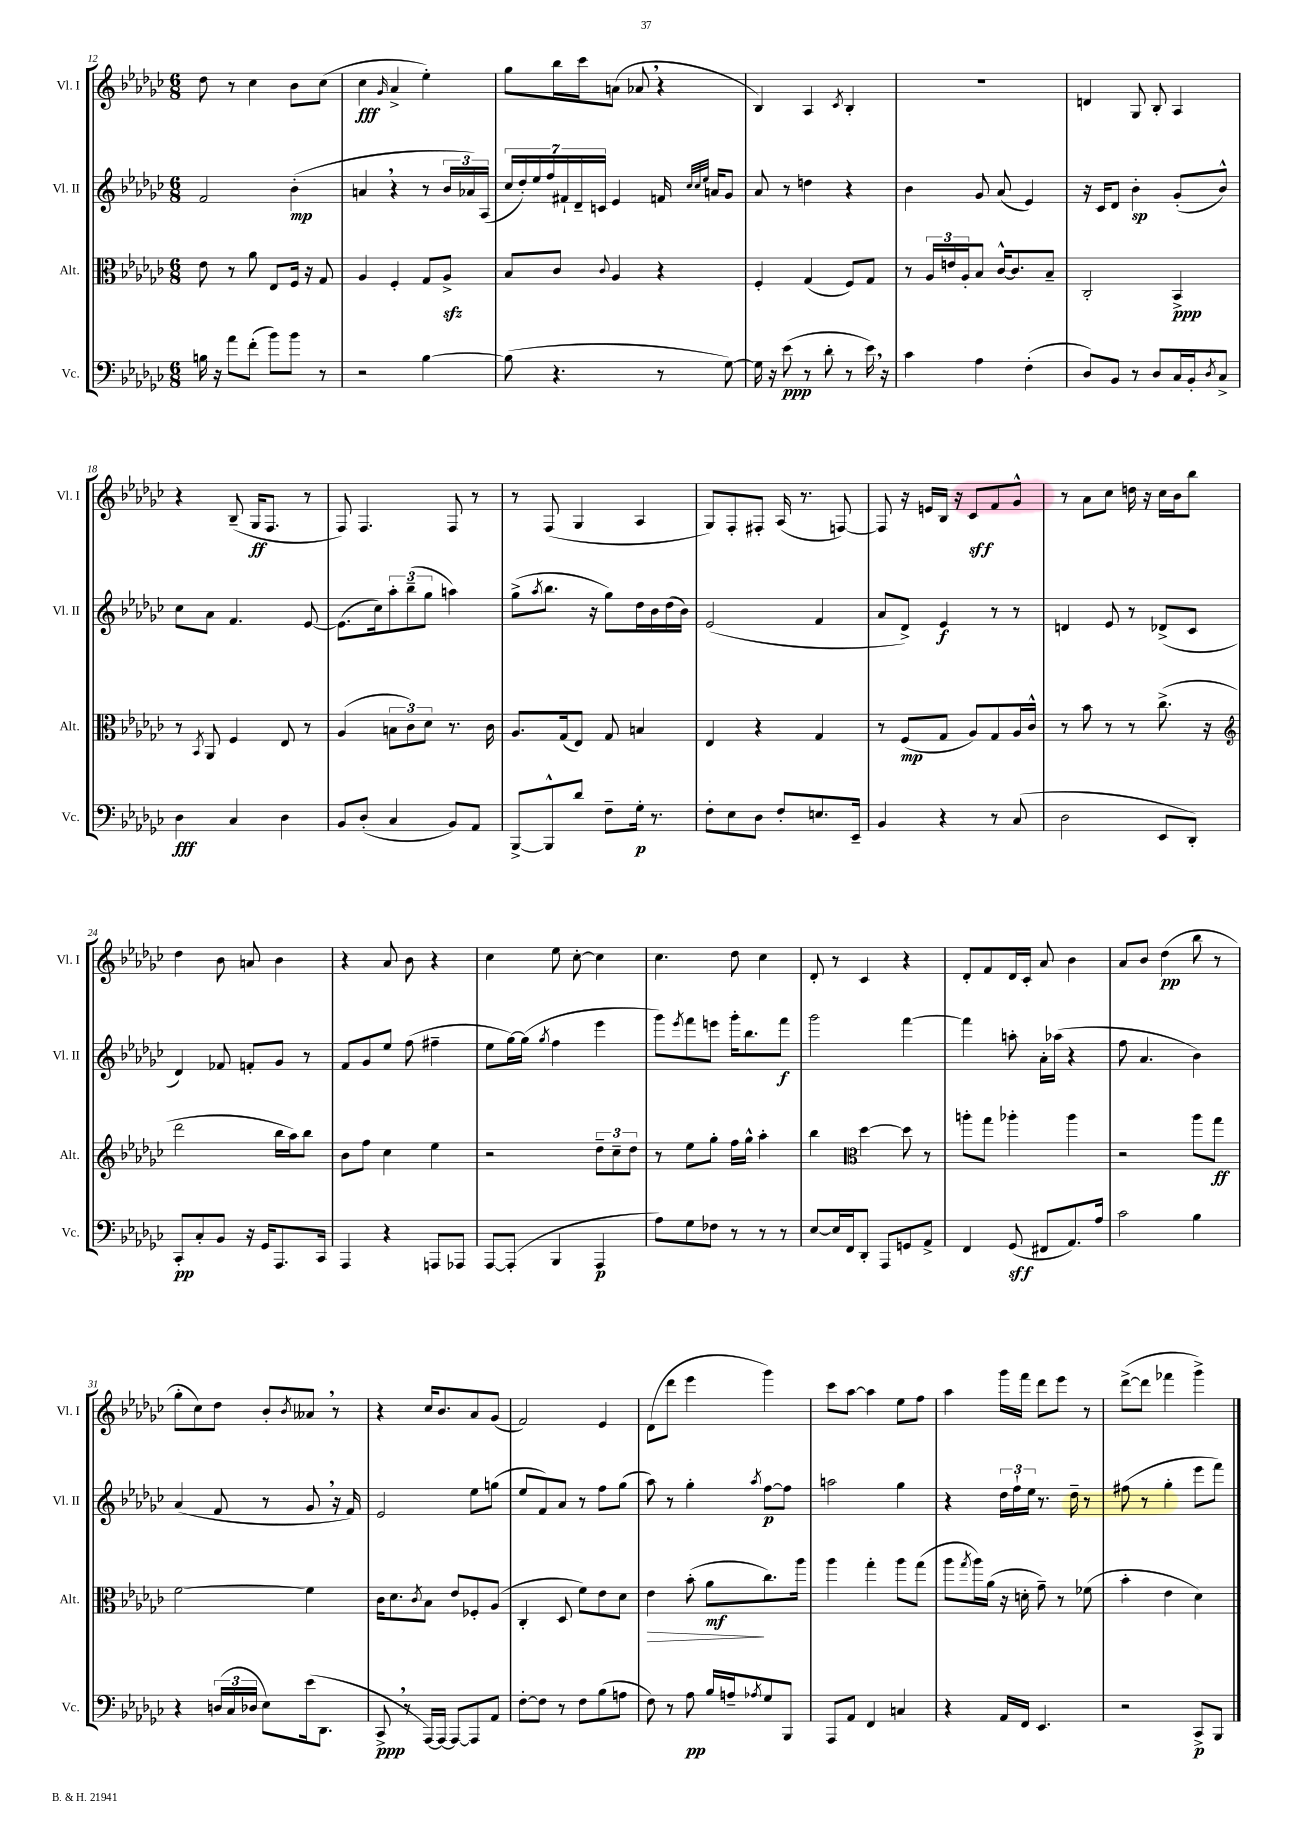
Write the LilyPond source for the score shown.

<<
\new StaffGroup <<
\new Staff = "s0" \with { instrumentName = "Vl. I" shortInstrumentName = "Vl. I" } {
    \clef treble \key ges \major \numericTimeSignature \time 6/8
    des''8 r8 ces''4 bes'8 ces''8( |
    ces''4\fff \grace { ges'16 } aes'4-> ees''4-.) |
    ges''8 bes''16 ces'''16 a'8( aes'8 \breathe r4 |
    bes4) aes4 \acciaccatura { ces'8 } bes4-. |
    R2. |
    d'4 ges8 bes8-. aes4 |
    r4 bes8--( ges16\ff f8. r8 |
    f8) f4. f8 r8 |
    r8 f8( ges4 aes4 |
    ges8) f8-. fis8-. aes16( r8. f8~) |
    f8 r16 e'16 bes16 r16 ces'8\sff f'8 ges'8-^ |
    r8 aes'8 ces''8 d''16 r16 ces''16 bes'16 bes''8 |
    des''4 bes'8 a'8 bes'4 |
    r4 aes'8 bes'8 r4 |
    ces''4 ees''8 ces''8~-. ces''4 |
    ces''4. des''8 ces''4 |
    des'8-. r8 ces'4 r4 |
    des'8-. f'8 des'16 ces'16-. aes'8 bes'4 |
    aes'8 bes'8 des''4\pp( bes''8 r8 |
    ges''8-. ces''8) des''8 bes'8-. \acciaccatura { bes'8 } aeses'8 \breathe r8 |
    r4 ces''16 bes'8. aes'8 ges'8( |
    f'2) ees'4 |
    des'8( des'''8 ees'''4 ges'''4) |
    ces'''8 aes''8~ aes''4 ees''8 f''8 |
    aes''4 ges'''16 f'''16 des'''8 ees'''8 r8 |
    des'''8~->( des'''8 fes'''4 ges'''4->) \bar "|." |
}
\new Staff = "s1" \with { instrumentName = "Vl. II" shortInstrumentName = "Vl. II" } {
    \clef treble \key ges \major \numericTimeSignature \time 6/8
    f'2 bes'4-.\mp( |
    a'4 \breathe r4 r8 \tuplet 3/2 { bes'16 aes'16) aes16( } |
    \tuplet 7/4 { ces''16 des''16-.) ees''16 f''16 fis'16-! des'16-- c'16 } ees'4 f'16 \grace { ces''32 ces''32 ees''32 } a'16 ges'8 |
    aes'8 r8 d''4 r4 |
    bes'4 ges'8 aes'8( ees'4) |
    r16 ces'16 des'8 bes'4-.\sp ges'8-.( bes'8-^) |
    ces''8 aes'8 f'4. ees'8~ |
    ees'8.( ces''16) \tuplet 3/2 { aes''8-. bes''8--( ges''8 } a''4) |
    ges''8->( \acciaccatura { aes''8 } bes''8. r16 ges''8) des''16 bes'16 des''16( bes'16) |
    ees'2( f'4 |
    aes'8 des'8->) ees'4\f r8 r8 |
    d'4 ees'8 r8 des'8->( ces'8 |
    des'4) fes'8 f'8-. ges'8 r8 |
    f'8 ges'8 ees''8 f''8( fis''4-- |
    ees''8 ges''16~) ges''16( \acciaccatura { ges''8 } f''4 ees'''4 |
    ges'''8) \acciaccatura { ees'''8 } f'''8 e'''8 ges'''16-. bes''8. f'''8\f |
    ges'''2 f'''4~ |
    f'''4 a''8-. aes'16-. aes''16( r4 |
    f''8 aes'4. bes'4) |
    aes'4( f'8 r8 ges'8 \breathe r16 f'16) |
    ees'2 ees''8 g''8( |
    ees''8 f'8) aes'8 r8 f''8 ges''8( |
    aes''8) r8 ges''4-. \acciaccatura { aes''8 } f''8~\p f''8 |
    a''2 ges''4 |
    r4 \tuplet 3/2 { des''16 f''16-! ees''16 } r8. des''16-- r8 |
    fis''8( r8 ges''4-. ees'''8 f'''8) \bar "|." |
}
\new Staff = "s2" \with { instrumentName = "Alt." shortInstrumentName = "Alt." } {
    \clef alto \key ges \major \numericTimeSignature \time 6/8
    ees'8 r8 aes'8 ees8 f16 r16 ges8 |
    aes4 f4-. ges8 aes8->\sfz |
    bes8 ces'8 \appoggiatura { ces'8 } aes4 r4 |
    f4-. ges4( f8) ges8 |
    r8 \tuplet 3/2 { aes16 e'16 aes16-. } bes8 ces'16~-^ ces'8. bes8-- |
    ces2-. bes,4->\ppp |
    r8 \acciaccatura { bes,8 } aes,8 f4 ees8 r8 |
    aes4( \tuplet 3/2 { b8 ces'8) des'8 } r8. ces'16 |
    aes8. ges16( ees8) ges8 b4 |
    ees4 r4 ges4 |
    r8 f8\mp( ges8 aes8) ges8 aes16 ces'16-^ |
    r8 bes'8 r8 r8 ces''8.->( r16 |
    \clef treble des'''2 bes''16 aes''16) bes''8 |
    bes'8 f''8 ces''4 ees''4 |
    r2 \tuplet 3/2 { des''8-- ces''8-- des''8 } |
    r8 ees''8 ges''8-. f''16 ges''16-^ aes''4-. |
    bes''4 \clef alto des''4~ des''8 r8 |
    a''8-. ges''8 aes''4-. aes''4 |
    r2 aes''8 ges''8\ff |
    f'2~ f'4 |
    ces'16 des'8. \acciaccatura { ces'8 } bes8 ees'8 fes8-. aes8( |
    ces4-. des8 f'8) ees'8 des'8 |
    ees'4\> bes'8-.( aes'8\mf\! ces''8.) aes''16 |
    aes''4 ges''4-. aes''8 ges''8( |
    aes''8 \acciaccatura { ges''8 } aes''16) aes'16( r16 d'16-. ges'8--) r8 fes'8( |
    bes'4-. ees'4 des'4) \bar "|." |
}
\new Staff = "s3" \with { instrumentName = "Vc." shortInstrumentName = "Vc." } {
    \clef bass \key ges \major \numericTimeSignature \time 6/8
    b16 r16 aes'8 f'8-.( bes'8) bes'8 r8 |
    r2 bes4~ |
    bes8( r4. r8 ges8~) |
    ges16 r16 ees'8\ppp( r8 des'8-. r8 ees'16) \breathe r16 |
    ces'4 aes4 f4-.( |
    des8) bes,8 r8 des8 ces16 bes,16-. \acciaccatura { des8 } ces8-> |
    des4\fff ces4 des4 |
    bes,8 des8-.( ces4 bes,8) aes,8 |
    bes,,8~-> bes,,8-^ des'8 f8-- ges16-.\p r8. |
    f8-. ees8 des8 f8-. e8. ees,16-- |
    bes,4 r4 r8 ces8( |
    des2 ees,8 des,8-.) |
    ces,8-.\pp ces8-. bes,8 r16 ges,16 aes,,8. ces,16 |
    aes,,4 r4 a,,8 aes,,8 |
    aes,,8~ aes,,8-.( bes,,4 aes,,4\p |
    aes8) ges8 fes8 r8 r8 r8 |
    ees8~ ees16 f,16 des,8-. aes,,8 g,8 aes,8-> |
    f,4 ges,8\sff( fis,8 aes,8.) aes16 |
    ces'2 bes4 |
    r4 \tuplet 3/2 { d16( ces16 des16 } ees8) ees'16( des,8. |
    ces,8->\ppp \breathe r8 aes,,16~) aes,,16~ aes,,8~ aes,,8 aes,8 |
    f8~-. f8 r8 f8 bes8( a8 |
    f8) r8 aes8\pp bes16 a16-- \acciaccatura { aes8 } ges8 bes,,8 |
    aes,,8 aes,8 f,4 c4 |
    r4 aes,16 f,16 ees,4. |
    r2 ces,8->\p bes,,8 \bar "|." |
}
>>
>>
\layout { \context { \Score currentBarNumber = #12 } }
